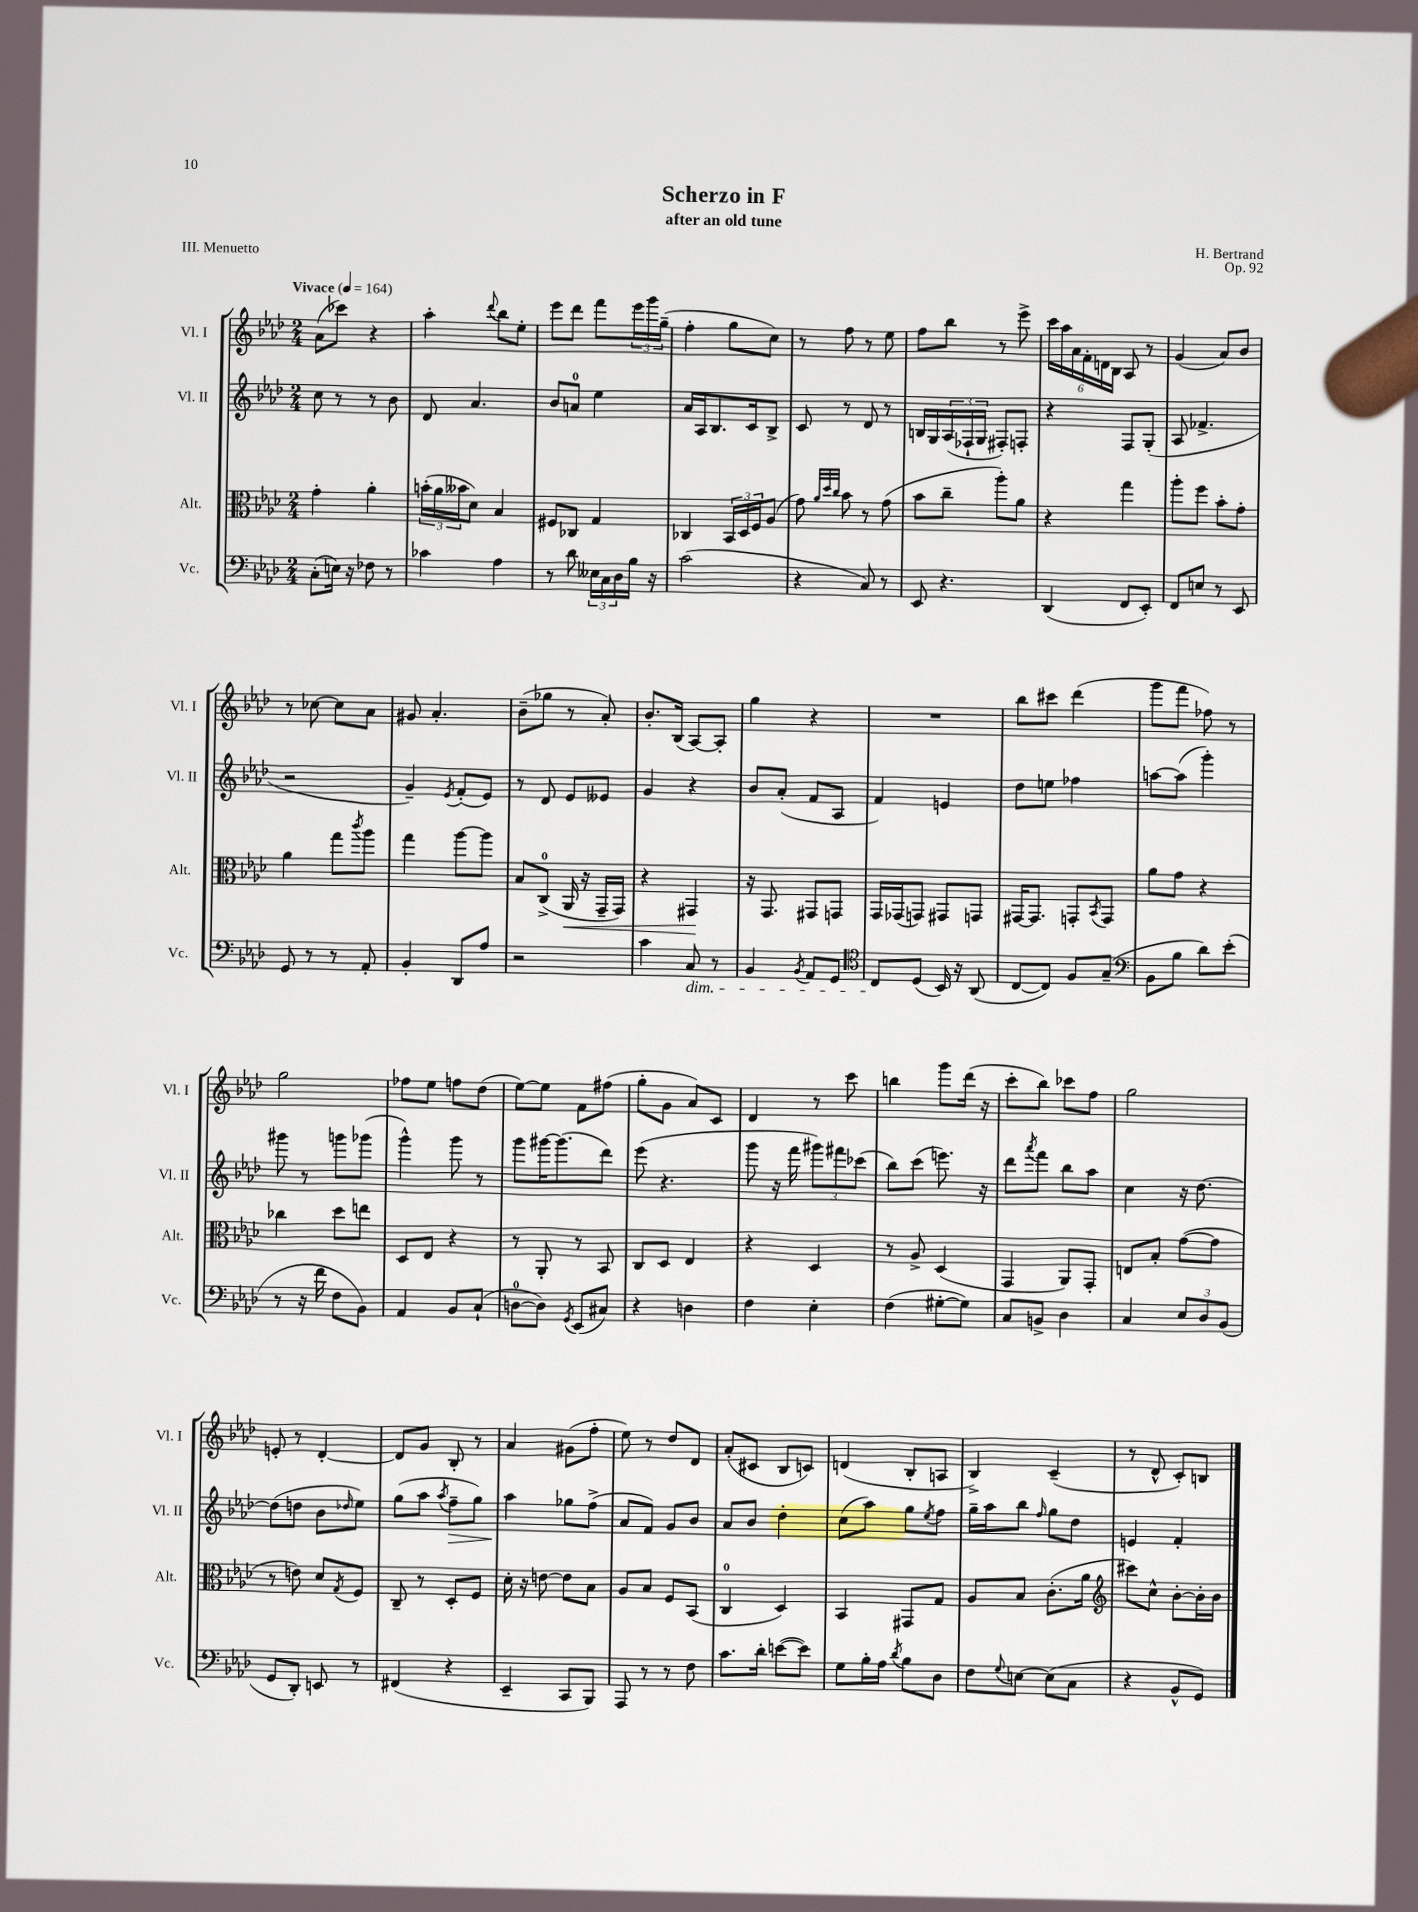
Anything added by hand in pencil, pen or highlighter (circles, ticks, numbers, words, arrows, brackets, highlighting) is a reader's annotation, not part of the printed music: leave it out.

**kern	**kern	**dynam	**kern	**dynam	**kern
*part4	*part3	*part3	*part2	*part2	*part1
*staff4	*staff3	*staff3	*staff2	*staff2	*staff1
*I"Vc.	*I"Alt.	*	*I"Vl. II	*	*I"Vl. I
*I'Vc.	*I'Alt.	*	*I'Vl. II	*	*I'Vl. I
*clefF4	*clefC3	*	*clefG2	*	*clefG2
*k[b-e-a-d-]	*k[b-e-a-d-]	*	*k[b-e-a-d-]	*	*k[b-e-a-d-]
*M2/4	*M2/4	*	*M2/4	*	*M2/4
*MM164	*MM164	*	*MM164	*	*MM164
=1	=1	=1	=1	=1	=1
!	!	!	!	!	!LO:TX:a:B:t=Vivace
(8C'\L	4g'\	.	8cc\	.	(8a-\L
16En\Jk)	.	.	8r	.	8ccc-X\J)
16r	.	.	.	.	.
8F-X\	4a-'\	.	8r	.	4r
8r	.	.	8b-\	.	.
=2	=2	=2	=2	=2	=2
4c-X\	(24bn'\LL	.	8d-/	.	4aa-'\
.	24a-\	.	.	.	.
.	24b--X\J	.	.	.	.
.	8d-\J)	.	4.a-/	.	.
.	.	.	.	.	8qqddd-/
4A-\	4B-/	.	.	.	8bb-\L
.	.	.	.	.	8ee-'\J
=3	=3	=3	=3	=3	=3
8r	8F#X/L	.	8b-/L	.	8eee-\L
8d-\	8C-X/J	.	8an/J	.	8ddd-\J
24E--X\LL	4G/	.	4ee-\	.	8fff\L
24C\	.	.	.	.	.
24D-\	.	.	.	.	.
16B-\JJ	.	.	.	.	24eee-\L
.	.	.	.	.	24ggg\
16r	.	.	.	.	.
.	.	.	.	.	(24gg~\JJ
=4	=4	=4	=4	=4	=4
(2c\	4C-X/	.	16a-/LL	.	4ff'\
.	.	.	16A-/J	.	.
.	.	.	8.B-/	.	.
.	24BB-/LL	.	.	.	8gg\L
.	24D-/	.	.	.	.
.	.	.	16c/k	.	.
.	24F/J	.	.	.	.
.	(8A-/J	.	8B-^/J	.	8cc\J)
=5	=5	=5	=5	=5	=5
4r	8g\)	.	8c/	.	8r
.	32qqa-/LLL	.	.	.	.
.	32qqdd-/	.	.	.	.
.	32qqcc/JJJ	.	.	.	.
.	8b-\	.	8r	.	8ff\
8C/)	8r	.	8d-/	.	8r
8r	(8g\	.	8r	.	8ee-\
=6	=6	=6	=6	=6	=6
8EE-/	8b-\L	.	16Bn/LL	.	8ff\L
.	.	.	16G/	.	.
4.r	8cc~\J	.	(24A-/	.	8bb-\J
.	.	.	24F-X`/	.	.
.	.	.	24G/JJ	.	.
.	8aa-'\L)	.	8F#X'/L)	.	8r
.	8a-\J	.	8Fn'/J	.	8eee-^\
=7	=7	=7	=7	=7	=7
(4DD-/	4r	.	4r	.	24ccc\LL
.	.	.	.	.	24aa-\
.	.	.	.	.	24a-\
.	.	.	.	.	24f'\
.	.	.	.	.	24dn\
.	.	.	.	.	24B-\JJ
8FF/L	4gg\	.	8F/L	.	8A-/
8EE-'/J)	.	.	(8G'/J	.	8r
=8	=8	=8	=8	=8	=8
8FF/L	8aa-'\L	.	8A-/	.	(4g/
8En/J	8ff\J	.	4.f-X^/	.	.
8r	8b-'\L	.	.	.	8a-/L)
8EE-/	8g'\J	.	.	.	8b-/J
!!LO:LB:g=z
=9	=9	=9	=9	=9	=9
8GG/	4a-\	.	2r	.	8r
8r	.	.	.	.	[8cc-X\
8r	8gg\L	.	.	.	8cc-\L]
.	8qccc/	.	.	.	.
8AA-'/	8aa-\J	.	.	.	8a-\J
=10	=10	=10	=10	=10	=10
4BB-'/	4gg\	.	4g~/)	.	8g#X/
.	.	.	.	.	4.a-'/
.	.	.	8qe-/	.	.
8DD-/L	[8aa-\L	.	(8f'/L	.	.
8A-/J	8aa-\J]	.	8e-/J)	.	.
=11	=11	=11	=11	=11	=11
2r	8B-/L	.	8r	.	(8b-~\L
.	(8C^/J	.	8d-/	.	8gg-X\J
!	!	!LO:HP:b	!	!	!
.	16AA-/	<	8e-/L	.	8r
.	16r	.	.	.	.
.	16GG~/LL	.	8e--X/J	.	8a-'/)
.	16GG/JJ)	.	.	.	.
=12	=12	=12	=12	=12	=12
4c\	4r	.	4g/	.	8.b-'/L
.	.	.	.	.	(16B-/Jk
!LO:TX:b:i:t=dim.	!	!	!	!	!
8C/	4GG#X/	.	4r	.	[8A-/L)
8r	.	.	.	.	8A-'/J]
.	.	[	.	.	.
=13	=13	=13	=13	=13	=13
4BB-/	16r	.	8b-/L	.	4gg\
.	8.GG/	.	.	.	.
.	.	.	(8a-'/J	.	.
8qBB-/	.	.	.	.	.
8AA-/L	8GG#X/L	.	8f/L	.	4r
8GG/J	8GGn/J	.	8A-/J	.	.
=14	=14	=14	=14	=14	=14
*clefC4	*	*	*	*	*
8C/L	16GG/LL	.	4f/)	.	2r
.	(16GG-X/J	.	.	.	.
(8D-/J	8GGn/J)	.	.	.	.
16BB-/)	8GG#X/L	.	4en/	.	.
16r	.	.	.	.	.
(8AA-/	8GGn/J	.	.	.	.
=15	=15	=15	=15	=15	=15
[8C/L	[16GG#X/KL	.	8dd-\L	.	8bb-\L
.	8.GG#/J]	.	.	.	.
8C/J])	.	.	8een\J	.	8ccc#X\J
8F/L	8GGn'/L	.	4ff-X\	.	(4ddd-\
.	8qBB-/	.	.	.	.
(8G~/J	8GG/J	.	.	.	.
=16	=16	=16	=16	=16	=16
*clefF4	*	*	*	*	*
8BB-\L	8a-\L	.	[8aan\L	.	8ggg\L
8B-\J	8g\J	.	(8aa\J]	.	8fff\J
8d-\L)	4r	.	4ggg'\)	.	8ff-X\)
(8e-'\J	.	.	.	.	8r
!!LO:LB:g=z
=17	=17	=17	=17	=17	=17
8r	4cc-X\	.	8ggg#X\	.	2gg\
16r	.	.	8r	.	.
16f\	.	.	.	.	.
8F\L	8dd-\L	.	8gggn\L	.	.
8BB-\J)	8een\J	.	(8ggg-X\J	.	.
=18	=18	=18	=18	=18	=18
4AA-/	8D-/L	.	4ggg^^\)	.	8ff-X\L
.	8E-/J	.	.	.	8ee-\J
8BB-/L	4r	.	8ggg\	.	8ffn\L
(8C`/J	.	.	8r	.	(8dd-\J
=19	=19	=19	=19	=19	=19
[8Dn\L	8r	.	8ggg\L	.	[8ee-\L)
8D\J])	8AA-'/	.	[16ggg#X\K	.	8ee-\J]
.	.	.	(8.ggg#\]	.	.
8qGG/	.	.	.	.	.
(8EE-/L	8r	.	.	.	8f\L
8C#X/J)	8BB-/	.	8ddd-\J)	.	(8ff#X\J
=20	=20	=20	=20	=20	=20
4r	8C/L	.	(8eee-\	.	8gg'\L
.	8D-/J	.	4.r	.	8g\J
4Dn\	4E-/	.	.	.	8a-/L)
.	.	.	.	.	8c/J
=21	=21	=21	=21	=21	=21
4F\	4r	.	8ggg\	.	4d-/
.	.	.	16r	.	.
.	.	.	16fff\	.	.
4E-'\	4D-/	.	12ggg#X\L)	.	8r
.	.	.	12fff#X\	.	.
.	.	.	.	.	8ccc\
.	.	.	(12ccc-X\J	.	.
=22	=22	=22	=22	=22	=22
(4F\	8r	.	8bb-\L)	.	4bbn\
.	8A-^/	.	(8ccc\J	.	.
[8G#X'\L	(4D-/	.	8.eeen\)	.	8ggg\L
8G#\J])	.	.	.	.	(16ddd-\Jk
.	.	.	16r	.	16r
=23	=23	=23	=23	=23	=23
8C/L	4GG/	.	8ddd-\L	.	8ccc'\L
.	.	.	8qaaa-/	.	.
8BBn^/J	.	.	8fff\J	.	8bb-\J)
4D-\	8AA-/L)	.	8bb-\L	.	8ccc-X\L
.	8GG'/J	.	8aa-\J	.	8ff\J
=24	=24	=24	=24	=24	=24
4C/	8En/L	.	4cc\	.	2gg\
.	8B-'/J	.	.	.	.
12E-/L	([8g\L	.	16r	.	.
.	.	.	[8.dd-\	.	.
12D-/	.	.	.	.	.
.	8g\J]	.	.	.	.
(12BB-/J	.	.	.	.	.
!!LO:LB:g=z
=25	=25	=25	=25	=25	=25
8GG/L	8r	.	(8dd-\L]	.	8en'/
8DD-'/J)	8en\)	.	8ddn\J	.	8r
8EEn/	8d-/L	.	8b-\L	.	[4d-'/
.	8qG/	.	16qqdd-X/	.	.
8r	8F/J	.	8ee-\J)	.	.
=26	=26	=26	=26	=26	=26
(4FF#X/	8C~/	.	(8gg\L	.	8d-/L]
.	8r	.	8aa-\J	.	8g/J
.	.	.	8qaa-/	.	.
!	!	!	!	!LO:HP:b	!
4r	8D-'/L	.	8ff~\L	>	8B-'/
.	8F/J	.	8gg\J)	.	8r
=27	=27	=27	=27	=27	=27
4EE-~/	16d-'\	.	4aa-\	.	4a-/
.	16r	.	.	.	.
.	[8en\	.	.	.	.
8CC/L	8e\L]	.	8gg-X\L	]	(8g#X\L
8BBB-/J)	8B-\J	.	(8ff^\J	.	8ff'\J
=28	=28	=28	=28	=28	=28
8AAA-/	8A-/L	.	8a-/L	.	8ee-\)
8r	8B-/J	.	8f/J)	.	8r
8r	8F/L	.	8g/L	.	8dd-/L
8F\	(8BB-/J	.	8b-/J	.	8d-/J
=29	=29	=29	=29	=29	=29
8.c\L	4C/	.	8a-/L	.	(8a-'/L
.	.	.	8b-/J	.	8c#X/J
16d-'\Jk	.	.	.	.	.
([8en\L	4D-/)	.	4dd-'\	.	8B-/L
8e\J])	.	.	.	.	8cn/J)
=30	=30	=30	=30	=30	=30
8G\L	4BB-/	.	(8cc\L	.	(4dn/
16B-'\L	.	.	8aa-\J)	.	.
16A-\JJ	.	.	.	.	.
8qd-/	.	.	.	.	.
8B-\L	8GG#X/L	.	8gg\L	.	8B-'/L
.	.	.	8qee-/	.	.
8D-\J	8G/J	.	8ff\J	.	8An/J
=31	=31	=31	=31	=31	=31
8F\L	8A-/L	.	16gg~\LL	.	4B-^/)
.	.	.	16aa-\J	.	.
8qqG/	.	.	.	.	.
[8En\J	8B-/J	.	8bb-\J	.	.
.	.	.	16qqff/	.	.
(8E\L]	(8.c'\L	.	8gg\L	.	(4c~/
8C\J	.	.	8dd-\J	.	.
.	16a-\Jk	.	.	.	.
=32	=32	=32	=32	=32	=32
*	*clefG2	*	*	*	*
4r	8ccc#X\L)	.	4en/	.	8r
.	8cc^^\J	.	.	.	8d-^^/
8BB-^^/L	[8b-'\L	.	4f'/	.	8c'/L)
8GG/J)	16b-'\L]	.	.	.	8Bn/J
.	16b-\JJ	.	.	.	.
==	==	==	==	==	==
*-	*-	*-	*-	*-	*-
